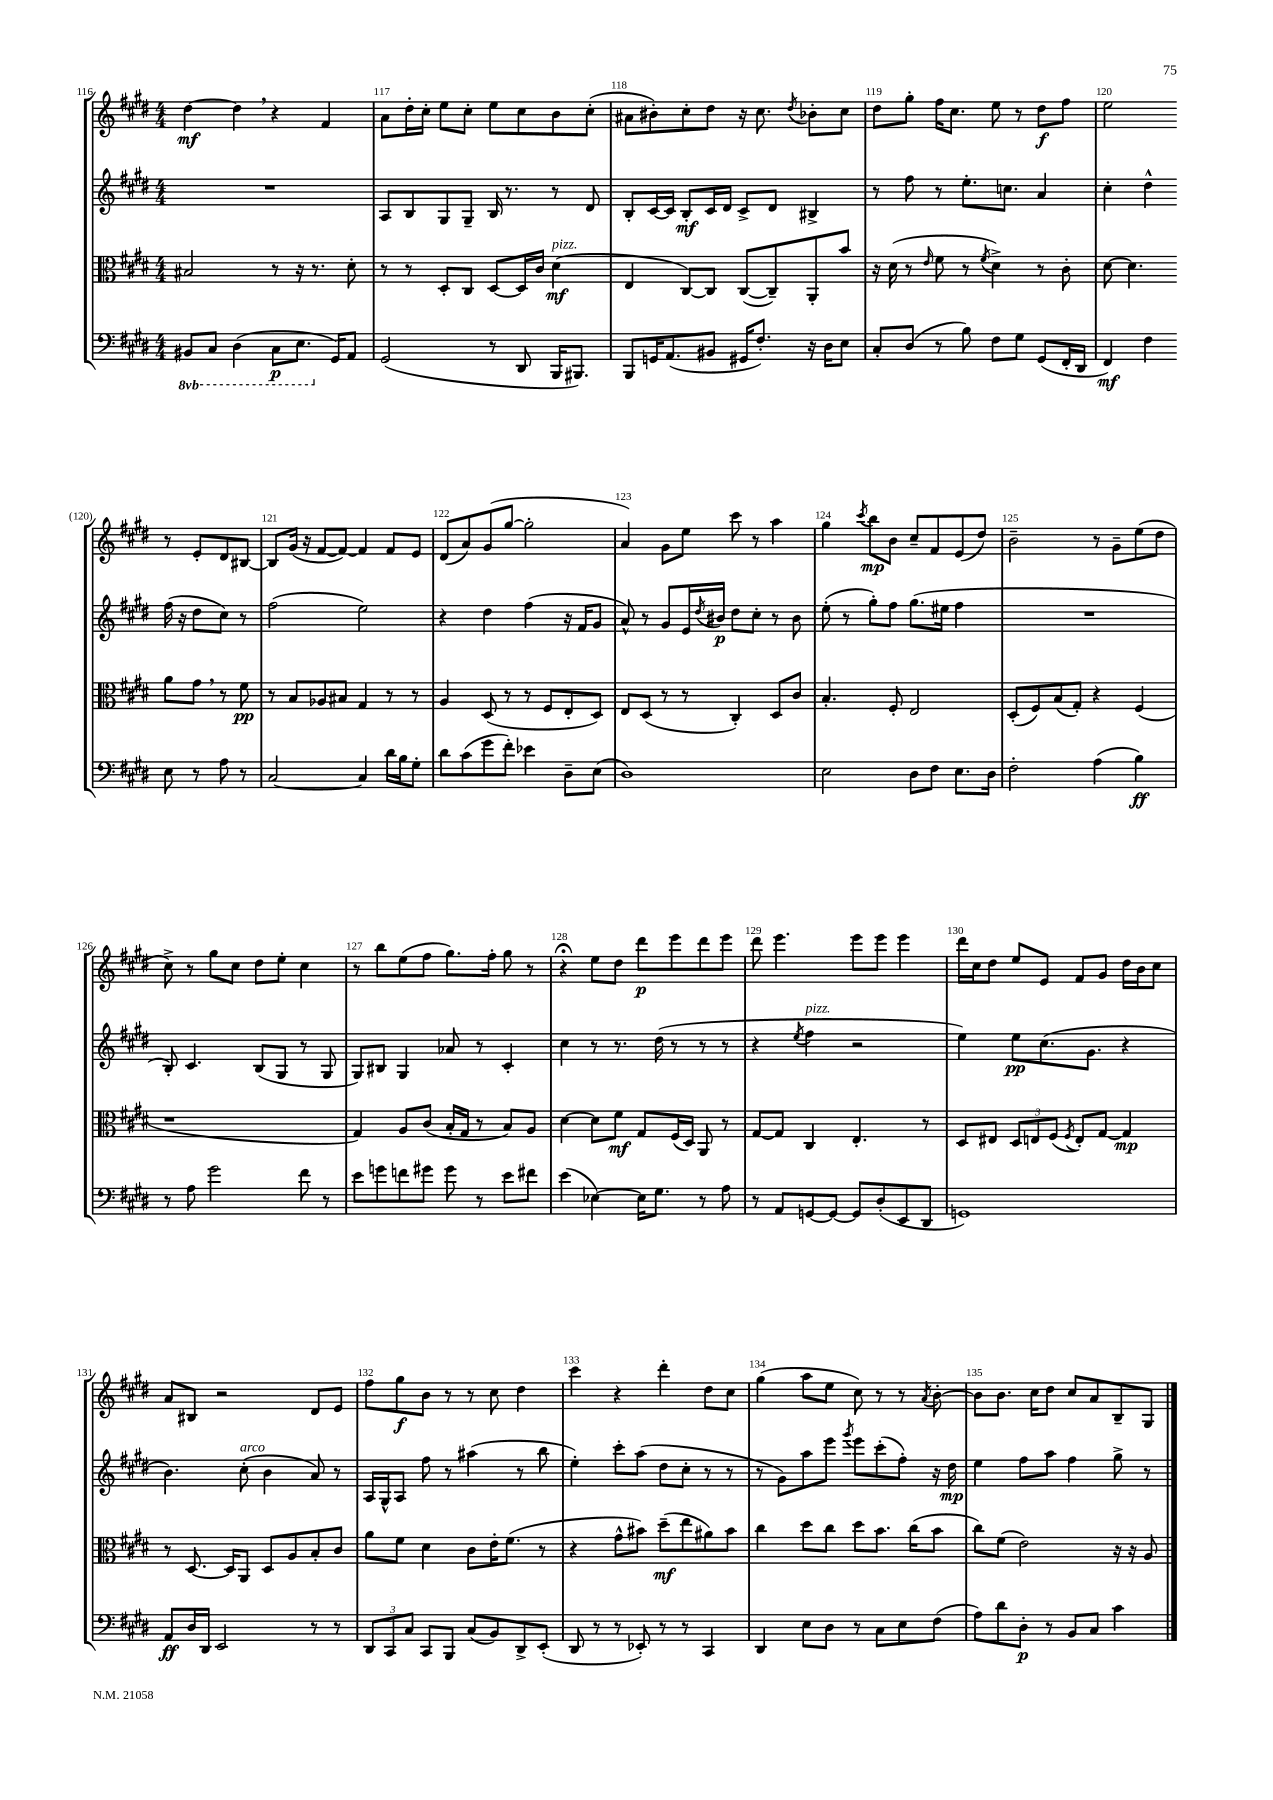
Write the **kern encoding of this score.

**kern	**dynam	**kern	**dynam	**kern	**dynam	**kern	**dynam
*part4	*part4	*part3	*part3	*part2	*part2	*part1	*part1
*staff4	*staff4	*staff3	*staff3	*staff2	*staff2	*staff1	*staff1
*clefF4	*	*clefC3	*	*clefG2	*	*clefG2	*
*k[f#c#g#d#]	*	*k[f#c#g#d#]	*	*k[f#c#g#d#]	*	*k[f#c#g#d#]	*
*M4/4	*	*M4/4	*	*M4/4	*	*M4/4	*
*8ba	*	*	*	*	*	*	*
=116	=116	=116	=116	=116	=116	=116	=116
8BBB#X/L	.	2B#X/	.	1r	.	[4dd#\	mf
8CC#/J	.	.	.	.	.	.	.
(4DD#\	.	.	.	.	.	4dd#,\]	.
8CC#\L	p	8r	.	.	.	4r	.
8.EE\J	.	16r	.	.	.	.	.
.	.	8.r	.	.	.	.	.
.	.	.	.	.	.	4f#/	.
*X8ba	*	*	*	*	*	*	*
16GG#/KL)	.	.	.	.	.	.	.
8AA/J	.	8d#'\	.	.	.	.	.
=117	=117	=117	=117	=117	=117	=117	=117
(2GG#/	.	8r	.	8A/L	.	8a\L	.
.	.	8r	.	8B/	.	16dd#'\L	.
.	.	.	.	.	.	16cc#'\JJ	.
.	.	8D#'/L	.	8G#/	.	8ee\L	.
.	.	8C#/J	.	8G#~/J	.	8cc#'\J	.
8r	.	[8D#/L	.	16B/	.	8ee\L	.
.	.	.	.	8.r	.	.	.
8DD#/	.	16D#/L]	.	.	.	8cc#\	.
.	.	16c#/JJ	.	.	.	.	.
!	!	!LO:TX:a:i:t=pizz.	!	!	!	!	!
16BBB/KL	.	(4d#\	mf	8r	.	8b\	.
8.BBB#X/J)	.	.	.	.	.	.	.
.	.	.	.	8d#/	.	(8cc#'\J	.
=118	=118	=118	=118	=118	=118	=118	=118
8BBB/L	.	4E/	.	8B'/L	.	8a#X\L	.
16GGn/K	.	.	.	[16c#/L	.	8b#X'\)	.
(8.AA/	.	.	.	16c#/JJ]	.	.	.
.	.	[8C#/L)	.	8B'/L	mf	8cc#'\	.
8BB#X/J	.	8C#/J]	.	16c#/L	.	8dd#\J	.
.	.	.	.	16d#/JJ	.	.	.
16GG#X/KL	.	([8C#/L	.	8c#^/L	.	16r	.
8.F#'/J)	.	.	.	.	.	8.cc#\	.
.	.	8C#~/])	.	8d#/J	.	.	.
.	.	.	.	.	.	8qdd#/	.
16r	.	8AA'/	.	4B#X^/	.	8b-X'\L	.
16D#\KL	.	.	.	.	.	.	.
8E\J	.	8b/J	.	.	.	8cc#\J	.
=119	=119	=119	=119	=119	=119	=119	=119
8C#'/L	.	16r	.	8r	.	8dd#\L	.
.	.	(16d#\	.	.	.	.	.
(8D#/J	.	8r	.	8ff#\	.	8gg#'\J	.
.	.	16qqe/	.	.	.	.	.
8r	.	8f#\	.	8r	.	16ff#\KL	.
.	.	.	.	.	.	8.cc#\J	.
8B\)	.	8r	.	8.ee'\L	.	.	.
.	.	8qf#/	.	.	.	.	.
8F#\L	.	4d#^\)	.	.	.	8ee\	.
.	.	.	.	8.ccn\J	.	.	.
8G#\J	.	.	.	.	.	8r	.
(8GG#/L	.	8r	.	4a/	.	8dd#\L	f
16FF#'/L	.	8c#'\	.	.	.	8ff#\J	.
16DD#/JJ	.	.	.	.	.	.	.
=120	=120	=120	=120	=120	=120	=120	=120
4FF#/)	mf	[8d#\	.	4cc#'\	.	2ee\	.
.	.	4.d#\]	.	.	.	.	.
4F#\	.	.	.	4dd#^^\	.	.	.
8E\	.	8a\L	.	(16ff#\	.	8r	.
.	.	.	.	16r	.	.	.
8r	.	8g#,\J	.	8dd#\L	.	8e'/L	.
8A\	.	8r	.	8cc#\J)	.	8d#/	.
8r	.	8f#\	pp	8r	.	[8B#X/J	.
!!LO:LB:g=z
=121	=121	=121	=121	=121	=121	=121	=121
[2C#/	.	8r	.	(2ff#\	.	8B#X/L]	.
.	.	8B/L	.	.	.	(16g#/Jk	.
.	.	.	.	.	.	16r	.
.	.	8A-X/	.	.	.	[8f#/L	.
.	.	8B#X/J	.	.	.	8f#/J_)	.
4C#/]	.	4G#/	.	2ee\)	.	4f#/]	.
16d#\LL	.	8r	.	.	.	8f#/L	.
16B\J	.	.	.	.	.	.	.
8G#'\J	.	8r	.	.	.	8e/J	.
=122	=122	=122	=122	=122	=122	=122	=122
8d#\L	.	4A/	.	4r	.	(8d#/L	.
(8c#\	.	.	.	.	.	8a/)	.
8g#\	.	(8D#/	.	4dd#\	.	(8g#/	.
8f#'\J)	.	8r	.	.	.	[8gg#/J	.
4e-X\	.	8r	.	(4ff#\	.	2gg#'\]	.
.	.	8F#/L	.	.	.	.	.
8D#~\L	.	8E'/	.	16r	.	.	.
.	.	.	.	16f#/KL	.	.	.
(8E\J	.	8D#/J)	.	8g#/J	.	.	.
=123	=123	=123	=123	=123	=123	=123	=123
1D#)	.	8E/L	.	8a^^/)	.	4a/)	.
.	.	(8D#/J	.	8r	.	.	.
.	.	8r	.	8g#/L	.	8g#\L	.
.	.	8r	.	16e/L	.	8ee\J	.
.	.	.	.	8qdd#/	.	.	.
.	.	.	.	16b#X/JJ	p	.	.
.	.	4C#'/)	.	8dd#\L	.	8ccc#\	.
.	.	.	.	8cc#'\J	.	8r	.
.	.	8D#/L	.	8r	.	4aa\	.
.	.	8c#/J	.	8b#\	.	.	.
=124	=124	=124	=124	=124	=124	=124	=124
2E\	.	4.B'/	.	(8ee'\	.	4gg#\	.
.	.	.	.	8r	.	.	.
.	.	.	.	.	.	8qccc#/	.
.	.	.	.	8gg#'\L)	.	8bb\L	mp
.	.	8F#'/	.	8ff#\J	.	8b\J	.
8D#\L	.	2E/	.	(8.gg#\L	.	8cc#~/L	.
8F#\J	.	.	.	.	.	8f#/	.
.	.	.	.	16ee#X\Jk	.	.	.
8.E\L	.	.	.	4ff#\	.	(8e/	.
.	.	.	.	.	.	8dd#/J)	.
16D#\Jk	.	.	.	.	.	.	.
=125	=125	=125	=125	=125	=125	=125	=125
2F#'\	.	(8D#'/L	.	1r	.	2b~\	.
.	.	8F#/)	.	.	.	.	.
.	.	(8B/	.	.	.	.	.
.	.	8G#'/J)	.	.	.	.	.
(4A\	.	4r	.	.	.	8r	.
.	.	.	.	.	.	8g#~\L	.
4B\)	ff	(4F#/	.	.	.	(8ee\	.
.	.	.	.	.	.	8dd#\J	.
!!LO:LB:g=z
=126	=126	=126	=126	=126	=126	=126	=126
8r	.	1r	.	8B'/)	.	8cc#^\)	.
8A\	.	.	.	4.c#/	.	8r	.
2g#\	.	.	.	.	.	8gg#\L	.
.	.	.	.	.	.	8cc#\J	.
.	.	.	.	(8B/L	.	8dd#\L	.
.	.	.	.	8G#/J	.	8ee'\J	.
8f#\	.	.	.	8r	.	4cc#\	.
8r	.	.	.	8G#/	.	.	.
=127	=127	=127	=127	=127	=127	=127	=127
8e\L	.	4G#/)	.	8G#/L)	.	8r	.
8gn\	.	.	.	8B#X/J	.	8bb\L	.
8fn\	.	8A/L	.	4G#/	.	(8ee\	.
8g#X\J	.	(8c#/J	.	.	.	8ff#\J	.
8g#\	.	16B'/LL	.	8a-X/	.	8.gg#\L)	.
.	.	16G#/JJ	.	.	.	.	.
8r	.	8r	.	8r	.	.	.
.	.	.	.	.	.	16ff#'\Jk	.
8e\L	.	8B/L)	.	4c#'/	.	8gg#\	.
8f#X\J	.	8A/J	.	.	.	8r	.
=128	=128	=128	=128	=128	=128	=128	=128
(4e\	.	[4d#\	.	4cc#\	.	4r;<	.
[4E-X\)	.	8d#\L]	.	8r	.	8ee\L	.
.	.	8f#\J	mf	8.r	.	8dd#\J	.
16E-\KL]	.	8G#/L	.	.	.	8ddd#\L	p
8.G#\J	.	.	.	(16dd#\	.	.	.
.	.	(16F#/L	.	8r	.	8eee\	.
.	.	16D#/JJ)	.	.	.	.	.
8r	.	8AA/	.	8r	.	8ddd#\	.
8A\	.	8r	.	8r	.	8eee\J	.
=129	=129	=129	=129	=129	=129	=129	=129
8r	.	[8G#/L	.	4r	.	8ddd#\	.
8AA/L	.	8G#/J]	.	.	.	4.eee\	.
.	.	.	.	8qee/	.	.	.
!	!	!	!	!LO:TX:a:i:t=pizz.	!	!	!
[8GGn/	.	4C#/	.	4ff#\	.	.	.
8GG/J_	.	.	.	.	.	.	.
8GG/L]	.	4.E'/	.	2r	.	8eee\L	.
(8D#'/	.	.	.	.	.	8eee\J	.
8EE/	.	.	.	.	.	4eee\	.
8DD#/J	.	8r	.	.	.	.	.
=130	=130	=130	=130	=130	=130	=130	=130
1GGn)	.	8D#/L	.	4ee\)	.	16ddd#\LL	.
.	.	.	.	.	.	16cc#\J	.
.	.	8E#X/J	.	.	.	8dd#\J	.
.	.	12D#/L	.	8ee\L	pp	8ee/L	.
.	.	12En/	.	.	.	.	.
.	.	.	.	(8.cc#\	.	8e/J	.
.	.	(12F#/J	.	.	.	.	.
.	.	8qF#/	.	.	.	.	.
.	.	8E'/L)	.	.	.	8f#/L	.
.	.	.	.	8.g#\J	.	.	.
.	.	[8G#/J	.	.	.	8g#/J	.
.	.	4G#/]	mp	4r	.	16dd#\LL	.
.	.	.	.	.	.	16b\J	.
.	.	.	.	.	.	8cc#\J	.
!!LO:LB:g=z
=131	=131	=131	=131	=131	=131	=131	=131
8AA/L	ff	8r	.	4.b\)	.	8a/L	.
16D#/L	.	[8.D#/	.	.	.	8B#X/J	.
16DD#/JJ	.	.	.	.	.	.	.
2EE/	.	.	.	.	.	2r	.
.	.	16D#/KL]	.	.	.	.	.
!	!	!	!	!LO:TX:a:i:t=arco	!	!	!
.	.	8AA/J	.	(8cc#'\	.	.	.
.	.	8D#/L	.	4b\	.	.	.
.	.	8A/	.	.	.	.	.
8r	.	8B'/	.	8a/)	.	8d#/L	.
8r	.	8c#/J	.	8r	.	8e/J	.
=132	=132	=132	=132	=132	=132	=132	=132
12DD#/L	.	8a\L	.	16A/LL	.	8ff#\L	.
.	.	.	.	16G#^^/J	.	.	.
12CC#/	.	.	.	.	.	.	.
.	.	8f#\J	.	8A/J	.	8gg#\	f
12C#/J	.	.	.	.	.	.	.
8CC#/L	.	4d#\	.	8ff#\	.	8b\J	.
8BBB/J	.	.	.	8r	.	8r	.
(8C#/L	.	8c#\L	.	(4aa#X\	.	8r	.
8BB/)	.	16e'\K	.	.	.	8cc#\	.
.	.	(8.f#\J	.	.	.	.	.
8DD#^/	.	.	.	8r	.	4dd#\	.
(8EE'/J	.	8r	.	8bb\	.	.	.
=133	=133	=133	=133	=133	=133	=133	=133
8DD#/	.	4r	.	4ee'\)	.	4ccc#\	.
8r	.	.	.	.	.	.	.
8r	.	8g#^^\L	.	8ccc#'\L	.	4r	.
8EE-X'/)	.	8b#X\J)	.	(8aa\J	.	.	.
8r	.	(8dd#~\L	mf	8dd#\L	.	4ddd#'\	.
8r	.	8ee\	.	8cc#'\J	.	.	.
4CC#/	.	8a#X\)	.	8r	.	8dd#\L	.
.	.	8b#\J	.	8r	.	8cc#\J	.
=134	=134	=134	=134	=134	=134	=134	=134
4DD#/	.	4cc#\	.	8r	.	(4gg#\	.
.	.	.	.	8g#\L)	.	.	.
8E\L	.	8dd#\L	.	8aa\	.	8aa\L	.
8D#\J	.	8cc#\J	.	8eee\J	.	8ee\J	.
.	.	.	.	8qggg#/	.	.	.
8r	.	8dd#\L	.	8eee\L	.	8cc#\)	.
8C#\L	.	8.b\J	.	(8ccc#'\	.	8r	.
8E\	.	.	.	8ff#'\J)	.	8r	.
.	.	(16cc#\KL	.	.	.	.	.
.	.	.	.	.	.	8qa/	.
(8F#\J	.	8b\J	.	16r	.	[8b'\	.
.	.	.	.	16dd#\	mp	.	.
=135	=135	=135	=135	=135	=135	=135	=135
8A\L)	.	8cc#\L)	.	4ee\	.	8b\L]	.
8d#\	.	(8f#\J	.	.	.	8.b\J	.
8D#'\J	p	2e\)	.	8ff#\L	.	.	.
.	.	.	.	.	.	16cc#\KL	.
8r	.	.	.	8aa\J	.	8dd#\J	.
8BB/L	.	.	.	4ff#\	.	8cc#/L	.
8C#/J	.	.	.	.	.	8a/	.
4c#\	.	16r	.	8gg#^\	.	8B~/	.
.	.	16r	.	.	.	.	.
.	.	8A/	.	8r	.	8G#/J	.
==	==	==	==	==	==	==	==
*-	*-	*-	*-	*-	*-	*-	*-
